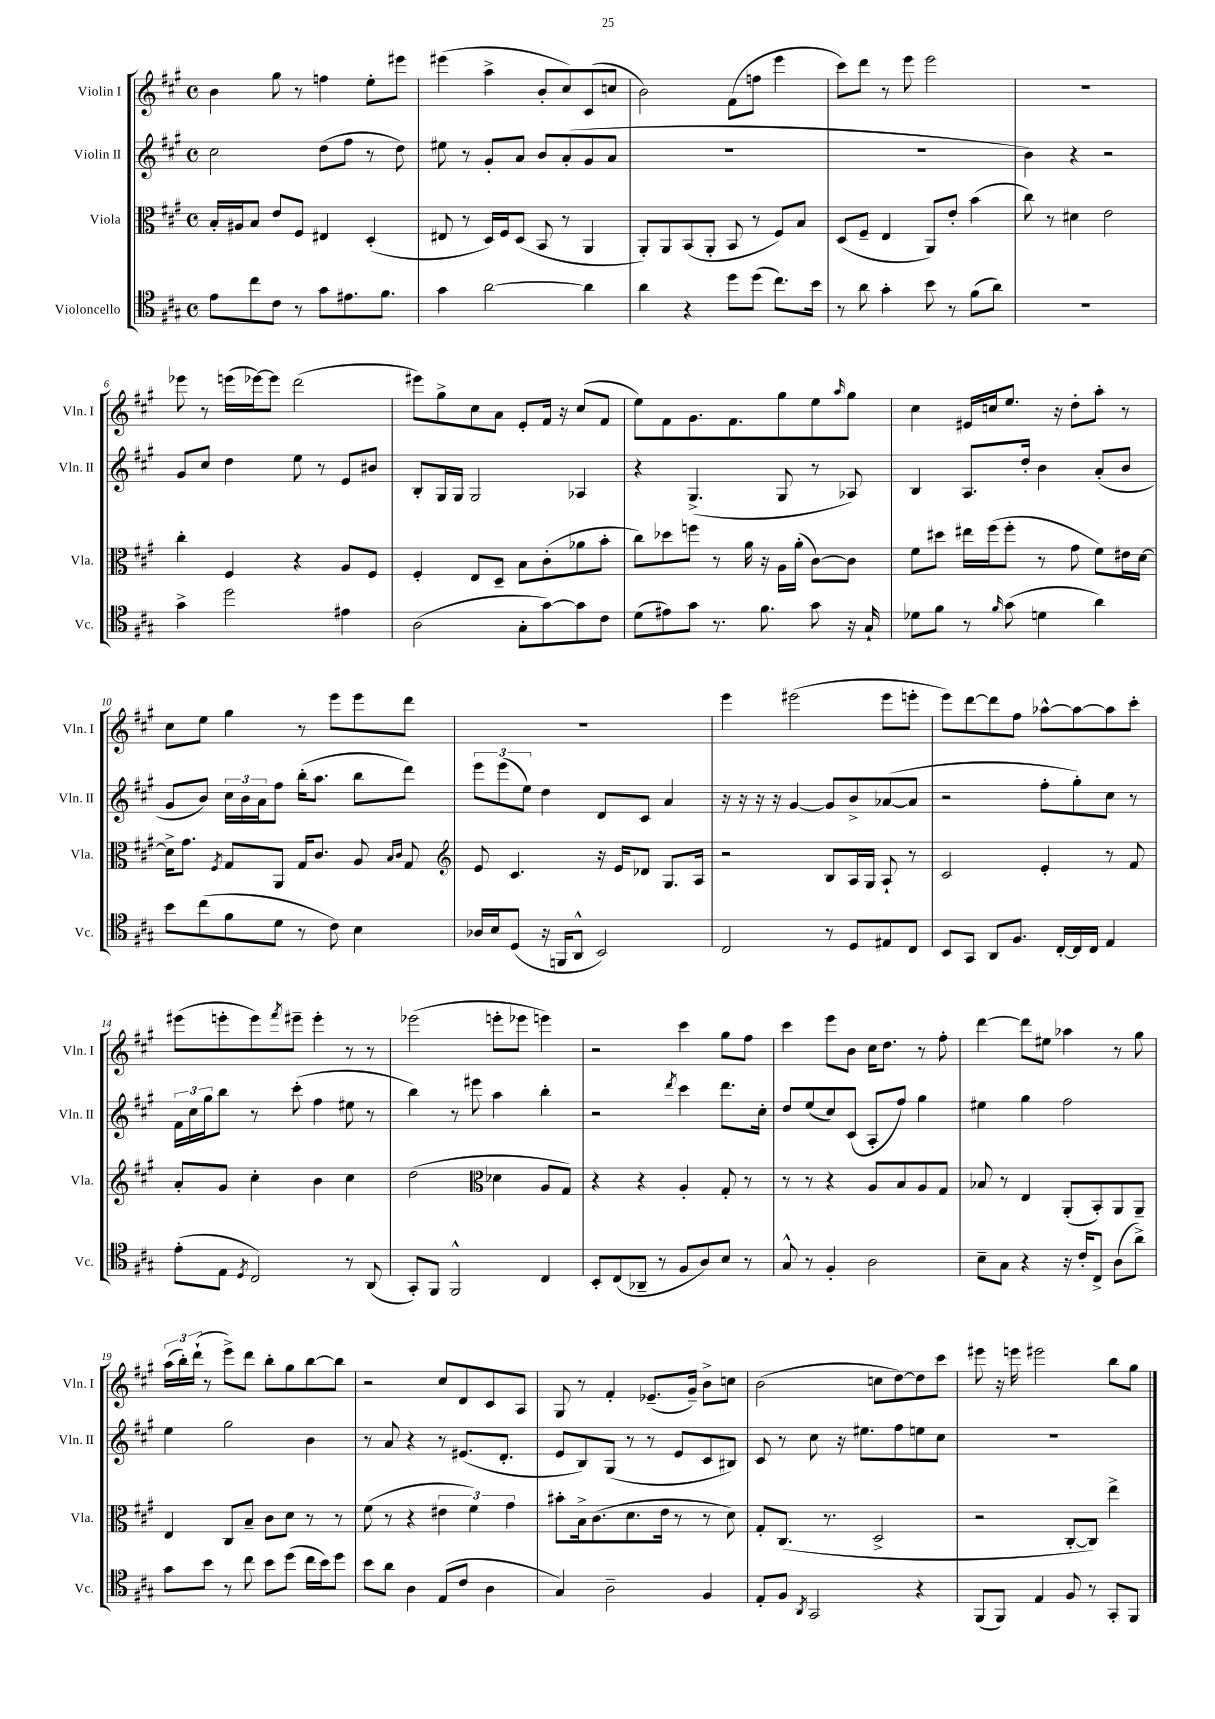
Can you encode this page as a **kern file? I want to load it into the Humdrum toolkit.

**kern	**kern	**kern	**kern
*part4	*part3	*part2	*part1
*staff4	*staff3	*staff2	*staff1
*I"Violoncello	*I"Viola	*I"Violin II	*I"Violin I
*I'Vc.	*I'Vla.	*I'Vln. II	*I'Vln. I
*clefC4	*clefC3	*clefG2	*clefG2
*k[f#c#g#]	*k[f#c#g#]	*k[f#c#g#]	*k[f#c#g#]
*M4/4	*M4/4	*M4/4	*M4/4
*met(c)	*met(c)	*met(c)	*met(c)
=1	=1	=1	=1
8e\L	16B'/LL	2cc#\	4b\
.	16A#X/J	.	.
8cc#\	8B/J	.	.
8c#\J	8e/L	.	8gg#\
8r	8F#/J	.	8r
8g#\L	4E#X/	(8dd\L	4ffn\
8.e#X\	.	8ff#\J	.
.	(4D'/	8r	8ee'\L
8.f#\J	.	.	.
.	.	8dd\)	8eee#X\J
=2	=2	=2	=2
4g#\	8E#X/	8ee#X\	(4eee#X\
.	8r	8r	.
[2a\	16D/LL)	8g#'/L	4aa^\
.	16F#/J	.	.
.	(8D/J	8a/J	.
.	8BB/	8b/L	8b'/L
.	8r	(8a'/	8cc#/)
4a\]	4AA/	8g#/	(8c#/
.	.	8a/J	8ccn/J
=3	=3	=3	=3
4a\	8AA'/L)	1r	2b\)
.	8AA/	.	.
4r	(8BB/	.	.
.	8AA'/J	.	.
8dd\L	8BB/	.	(8f#\L
(8dd\J	8r	.	8ffn\J
8.cc#\L)	8F#/L)	.	4eee\
.	8B/J	.	.
16b\Jk	.	.	.
=4	=4	=4	=4
8r	(8D/L	1r	8ccc#\L)
8a\	8F#~/J	.	8ddd\J
4g#'\	4E/	.	8r
.	.	.	8eee\
8b\	8AA/L)	.	2eee\
8r	8e'/J	.	.
(8f#\L	(4b\	.	.
8a\J)	.	.	.
=5	=5	=5	=5
1r	8cc#\)	4b\)	1r
.	8r	.	.
.	4d#X\	4r	.
.	2e\	2r	.
!!LO:LB:g=z
=6	=6	=6	=6
4g#^\	4cc#'\	8g#/L	8eee-X\
.	.	8cc#/J	8r
2dd\	4F#/	4dd\	(16eeen\LL
.	.	.	[16eee-X\J)
.	.	.	8eee-\J]
.	4r	8ee\	(2ddd\
.	.	8r	.
4e#X\	8A/L	8e/L	.
.	8F#/J	8b#X/J	.
=7	=7	=7	=7
(2A\	4F#'/	8B'/L	8eee#X\L)
.	.	16G#/L	8gg#^\
.	.	16G#/JJ	.
.	8E/L	2G#/	8cc#\
.	8D~/J	.	8a\J
8G#'\L	8B\L	.	8e'/L
[8g#\)	(8c#'\	.	16f#/Jk
.	.	.	16r
8g#\]	8a-X\	4A-X/	(8cc#/L
8c#\J	8b'\J	.	8f#/J
=8	=8	=8	=8
(8d\L	8cc#\L)	4r	8ee\L)
8e#X\)	8dd-X\	.	8f#\
8g#\J	8ffn\J	(4.G#^/	8.g#\
8.r	8r	.	.
.	.	.	8.f#\
.	16a\	.	.
8.f#\	16r	.	.
.	16A\LL	8G#/	8gg#\
.	(16a'\JJ	.	.
8g#\	[8c#\L)	8r	8ee\
.	.	.	16qqaa/
16r	8c#\J]	8A-X/)	8gg#\J
16G#`/	.	.	.
=9	=9	=9	=9
8d-X\L	8f#\L	4B/	4cc#\
8f#\J	8dd#X\J	.	.
8r	16ee#X\LL	8.A/L	16e#X/LL
.	(16ff#\J	.	16ccn/J
16qqf#/	.	.	.
(8g#\	8ff#'\J	.	8.ee/J
.	.	16dd'/Jk	.
4dn\	8r	4b\	.
.	.	.	16r
.	8g#\	.	8dd'\L
4a\)	8f#\L)	(8a'/L	8aa'\J
.	16e#X\L	8b/J	8r
.	[16d\JJ	.	.
!!LO:LB:g=z
=10	=10	=10	=10
8b\L	16d^\KL]	8g#/L	8cc#\L
.	8.g#\J	.	.
(8cc#\	.	8b/J)	8ee\J
.	8qF#/	.	.
8f#\	8G#/L	24cc#\LL	4gg#\
.	.	24b\	.
.	.	24a\J	.
8d\J	8AA/J	8ff#\J	.
8r	16G#/KL	(16bb'\KL	8r
.	8.c#/J	8.aa\J	.
8c#\)	.	.	8eee\L
4B\	8A/	8bb\L	8eee\
.	16qqB/LL	.	.
.	16qqc#/JJ	.	.
.	8G#/	8ddd\J)	8ddd\J
=11	=11	=11	=11
*	*clefG2	*	*
16A-X/LL	8e/	12eee\L	1r
16B/J	.	.	.
.	.	(12eee\	.
(8D/J	4.c#/	.	.
.	.	12ee\J)	.
16r	.	4dd\	.
16FFn/KL	.	.	.
8AA^^/J	.	.	.
2BB/)	16r	8d/L	.
.	16e/KL	.	.
.	8d-X/J	8c#/J	.
.	8.G#/L	4a/	.
.	16A/Jk	.	.
=12	=12	=12	=12
2C#/	2r	16r	4eee\
.	.	16r	.
.	.	16r	.
.	.	16r	.
.	.	[4g#/	(2eee#X\
8r	8B/L	8g#/L]	.
8D/L	16A/L	8b^/	.
.	16G#/JJ	.	.
8E#X/	8A`/	([8a-X/	8eee#\L
8C#/J	8r	8a-/J]	8eeen'\J
=13	=13	=13	=13
8BB/L	2c#/	2r	8eee\L)
8GG#/J	.	.	[8ddd\
8AA/L	.	.	8ddd\]
8.F#/J	.	.	8ff#\J
.	4e'/	8ff#'\L	[8aa-X^^\L
[16C#'/LL	.	.	.
16C#/]	.	8gg#'\)	8aa-\_
16C#/JJ	.	.	.
4E/	8r	8cc#\J	8aa-\]
.	8f#/	8r	8ccc#'\J
!!LO:LB:g=z
=14	=14	=14	=14
(8e'\L	8a'/L	24f#\LL	(8eee#X\L
.	.	24cc#\	.
.	.	24gg#\J	.
8E\J	8g#/J	8bb\J	8eeen'\
8qD/	.	.	.
2C#/)	4cc#'\	8r	8eee\)
.	.	.	8qfff#/
.	.	(8ccc#'\	8eee#X~\J
.	4b\	4ff#\	4eee#'\
8r	4cc#\	8ee#X\	8r
(8AA/	.	8r	8r
=15	=15	=15	=15
8GG#'/L)	(2dd\	4bb\)	(2eee-X\
8FF#/J	.	.	.
2FF#^^/	.	8r	.
.	.	8eee#X\	.
*	*clefC3	*	*
.	4d-X\	4aa\	8eeen'\L
.	.	.	8eee-X\J
4C#/	8A/L	4bb'\	4eeen\)
.	8G#/J)	.	.
=16	=16	=16	=16
8BB'/L	4r	2r	2r
(8C#/	.	.	.
8AA-X~/J	4r	.	.
8r	.	.	.
.	.	8qddd/	.
8F#/L	4A'/	4ccc#\	4ccc#\
8A/)	.	.	.
8B/J	8G#'/	8.ddd\L	8gg#\L
8r	8r	.	8ff#\J
.	.	16cc#'\Jk	.
=17	=17	=17	=17
8G#^^/	8r	8dd/L	4ccc#\
8r	8r	(8ee/	.
4F#'/	4r	8cc#/)	8eee\L
.	.	(8c#/J	8b\J
2A\	8A/L	8A'/L	16cc#\KL
.	.	.	8.dd\J
.	8B/	8ff#/J)	.
.	8A/	4gg#\	8r
.	8G#/J	.	8ff#'\
=18	=18	=18	=18
8B~\L	8B-X/	4ee#X\	[4ddd\
8G#\J	8r	.	.
4r	4E/	4gg#\	8ddd\L]
.	.	.	8ee#X\J
16r	(8AA'/L	2ff#\	4aa-X\
16c#'/KL	.	.	.
8C#^/J	8BB'/)	.	.
(8A\L	8AA/	.	8r
8a^\J)	8AA~/J	.	8gg#\
!!LO:LB:g=z
=19	=19	=19	=19
8g#\L	4E/	4ee\	(24aa\LL
.	.	.	24bb'\)
.	.	.	(24ddd`\JJ
8b\J	.	.	8r
8r	8C#/L	2gg#\	8eee^\L)
8cc#\	8B~/J	.	8ddd\J
8b\L	8c#\L	.	8bb'\L
(8dd\J	8d\J	.	8gg#\
16cc#\LL	8r	4b\	[8bb\
16b\J)	.	.	.
8dd\J	8r	.	8bb\J]
=20	=20	=20	=20
8b\L	(8f#\	8r	2r
8a\J	8r	8a/	.
4A\	4r	4r	.
(8E/L	6e#X\	8r	8cc#/L
8c#/J	.	(8.e#X/L	8d/
.	6f#\)	.	.
4A\	.	.	8c#/
.	.	8.d'/J	.
.	6g#\	.	.
.	.	.	8A/J
=21	=21	=21	=21
4G#/)	8b#X'\L	8e/L	8G#/
.	16B^\k	8B/)	8r
.	(8.c#\	.	.
2A~\	.	(8G#/J	4f#'/
.	8.d\	8r	.
.	.	8r	(8.e-X~/L
.	16e\Jk	.	.
.	8r	8e/L	.
.	.	.	16g#~/Jk)
4F#/	8r	8c#/	8b^\L
.	8d\)	8B#X/J)	8ccn\J
=22	=22	=22	=22
8E'/L	8G#'/L	8c#/	(2b\
8F#/J	(8.C#/J	8r	.
8qAA/	.	.	.
2GG#/	.	8cc#\	.
.	8.r	.	.
.	.	16r	.
.	.	8.ee#X\L	.
.	2D^/	.	8ccn\L
.	.	8ff#\	[8dd\)
4r	.	8een\	8dd\]
.	.	8cc#\J	8ccc#\J
=23	=23	=23	=23
(8FF#/L	2r	1r	8eee#X\
8FF#/J)	.	.	16r
.	.	.	16eeen\
4E/	.	.	2eee#X\
8F#/	[8C#'/L	.	.
8r	8C#/J])	.	.
8GG#'/L	4ee^\	.	8bb\L
8FF#/J	.	.	8gg#\J
==	==	==	==
*-	*-	*-	*-
